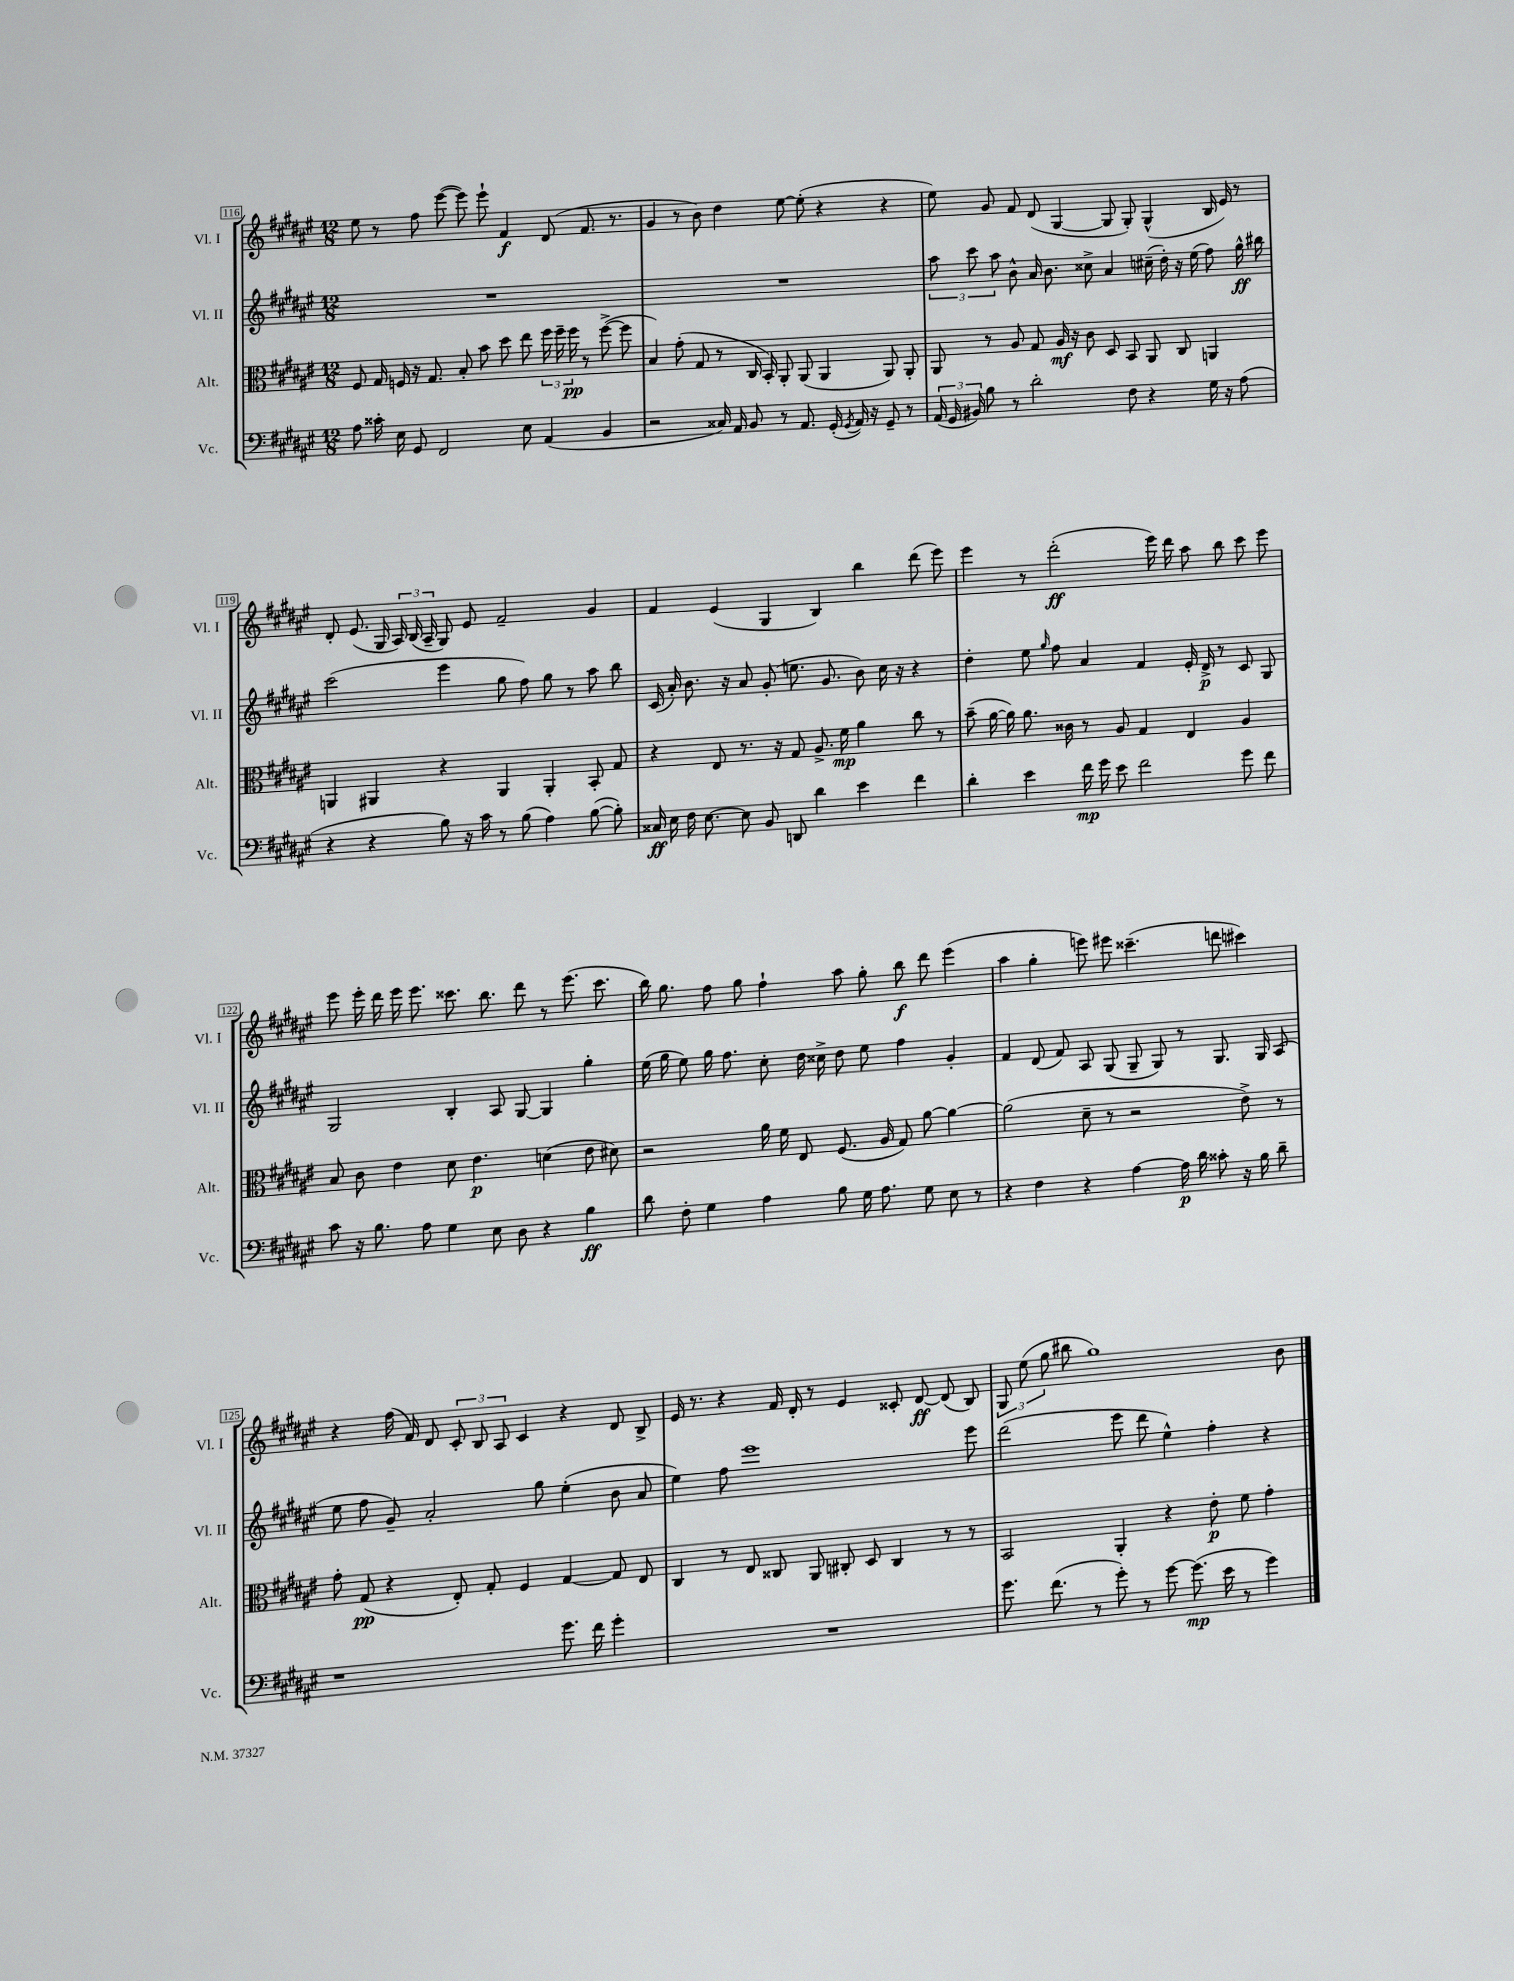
<<
\new StaffGroup <<
\new Staff = "s0" \with { instrumentName = "Vl. I" shortInstrumentName = "Vl. I" } {
    \clef treble \key fis \major \numericTimeSignature \time 12/8
    \autoBeamOff eis''8 r8 fis''8 eis'''8~( eis'''8) eis'''8-! fis'4\f dis'8( fis'8. r8. |
    gis'4 r8 b'8) dis''4 eis''8~ eis''8-.( r4 r4 |
    eis''8) gis'8 fis'8 dis'8( gis4~ gis8 gis8-.) gis4-^( b16 eis'16) r8 |
    dis'8-. eis'8.( gis16 \tuplet 3/2 { ais16) b16( ais16-- } gis8) eis'8 fis'2-- gis'4 |
    fis'4 eis'4( gis4 b4) b''4 dis'''8( eis'''8) |
    eis'''4 r8 dis'''2-.\ff( eis'''16) dis'''16 ais''8 b''8 cis'''8 eis'''8 |
    eis'''8 eis'''16-. dis'''16 eis'''16 eis'''8. cisis'''8. b''8. dis'''8 r8 eis'''8.( cisis'''8. |
    b''16) gis''8. fis''8 gis''8 fis''4-! ais''8 gis''8-. b''8\f dis'''8 eis'''4( |
    ais''4 gis''4-. e'''8) eis'''8 cisis'''4.--( d'''8 cis'''4) |
    r4 fis''16( fis'16) dis'8 \tuplet 3/2 { cis'8-. b8 ais8 } cis'4 r4 dis'8 b8-> |
    eis'16 r8. r4 fis'16 dis'16-. r8 eis'4 cisis'8-. dis'8~\ff dis'8( b8) |
    \tuplet 3/2 { gis8 eis''8( gis''8 } bis''8 gis''1) b'8 \bar "|." |
}
\new Staff = "s1" \with { instrumentName = "Vl. II" shortInstrumentName = "Vl. II" } {
    \clef treble \key fis \major \numericTimeSignature \time 12/8
    \autoBeamOff R1. |
    R1. |
    \tuplet 3/2 { ais''8 cis'''8 ais''8 } b'8-^ ais'16 b'8. cisis''8-> ais'4 cis''16--( dis''16-.) r16 eis''16( fis''8) gis''16-^\ff bis''16 |
    cis'''2( eis'''4 gis''8 fis''8) gis''8 r8 ais''8 b''8 |
    cis'16( ais'16-.) b'8. r16 ais'8 gis'8-.( e''8. gis'8. b'8) cis''16 r16 r4 |
    dis''4-. eis''8 \grace { gis''16 } fis''8 ais'4 fis'4 eis'16-. dis'16->\p r8 cis'8 gis8 |
    gis2 b4-. ais8 gis8~ gis4 gis''4-. |
    eis''16( gis''16 eis''8) gis''16 fis''8. cis''8-. dis''16 cisis''16-> dis''8 eis''8 fis''4 gis'4-. |
    fis'4 dis'8( fis'8) ais8 gis8( gis8-- gis8) r8 gis8. gis16 ais8( |
    eis''8 fis''8 gis'8--) ais'2-. gis''8 eis''4-.( b'8 ais'8 |
    eis''4) fis''8 eis'''1 eis'''8 |
    dis'''2( eis'''8 dis'''8 eis''4-^) fis''4-. r4 \bar "|." |
}
\new Staff = "s2" \with { instrumentName = "Alt." shortInstrumentName = "Alt." } {
    \clef alto \key fis \major \numericTimeSignature \time 12/8
    \autoBeamOff fis8 gis16 f16 r16 gis8. b8-. b'8 dis''8 eis''8 \tuplet 3/2 { fis''16 fis''16-- fis''16\pp } r8 fis''8~->( fis''8 |
    b4) gis'8-.( gis8 r8 cis16 b,16-.) ais,8-. ais,8( ais,4 ais,8) ais,8-. |
    ais,8 r8 ais8 gis8 ais16\mf r16 cis'8 dis8 b,8 ais,8 cis8 a,4 |
    a,4 ais,4 r4 ais,4 ais,4-. b,8-. gis8 |
    r4 eis8 r8. r16 gis8 ais8.-> fis'16\mp ais'4 cis''8 r8 |
    b'8--( ais'16~ ais'16) ais'8. cisis'16 r8 ais8 gis4 eis4 ais4 |
    b8 cis'8 eis'4 dis'8 eis'4.\p d'4( eis'8 dis'8) |
    r2 ais'16 fis'16 eis8 fis8.( ais16 gis8) ais'8~ ais'4~ |
    ais'2( dis'8-- r8 r2 eis'8->) r8 |
    gis'8-. gis8\pp( r4 eis8-.) gis8-. fis4 gis4~ gis8 eis8 |
    cis4 r8 eis8 cisis8 ais,8 cis8-. dis8 cis4 r8 r8 |
    b,2 ais,4-. r4 eis'8-.\p fis'8 gis'4-. \bar "|." |
}
\new Staff = "s3" \with { instrumentName = "Vc." shortInstrumentName = "Vc." } {
    \clef bass \key fis \major \numericTimeSignature \time 12/8
    \autoBeamOff ais8 cisis'16-. eis16 gis,8 fis,2 eis8 ais,4( b,4 |
    r2 cisis16) ais,16 b,8 r8 ais,8. gis,16-.( \acciaccatura { gis,8 } ais,16) r16 gis,8-- r8 |
    \tuplet 3/2 { ais,16( gis,16 bis,16) } b8 r8 dis'2-. fis8 r4 gis16 r16 ais8( |
    r4 r4 b8) r16 cis'16 r8 b8( ais4) b8~( b8-.) |
    cisis16\ff eis16 fis16 eis8.~ eis8 b,8 d,8 dis'4 eis'4 fis'4 |
    dis'4-. eis'4 fis'16\mp gis'16 eis'8 fis'2 gis'8 fis'8 |
    cis'8 r16 b8. ais8 gis4 eis8 dis8 r4 b4\ff |
    dis'8 fis8-. gis4 ais4 b8 gis16 ais8. gis8 eis8 r8 |
    r4 fis4 r4 ais4~ ais16\p dis'16 cisis'8-. r16 b16 dis'8-- |
    r1 gis'8. fis'16 gis'4-. |
    R1. |
    gis'8. fis'8.( r8 gis'8-.) r8 gis'8~ gis'8.\mp( eis'16 r8 gis'4) \bar "|." |
}
>>
>>
\layout { \context { \Score currentBarNumber = #116 \override BarNumber.stencil = #(make-stencil-boxer 0.1 0.3 ly:text-interface::print) } }
